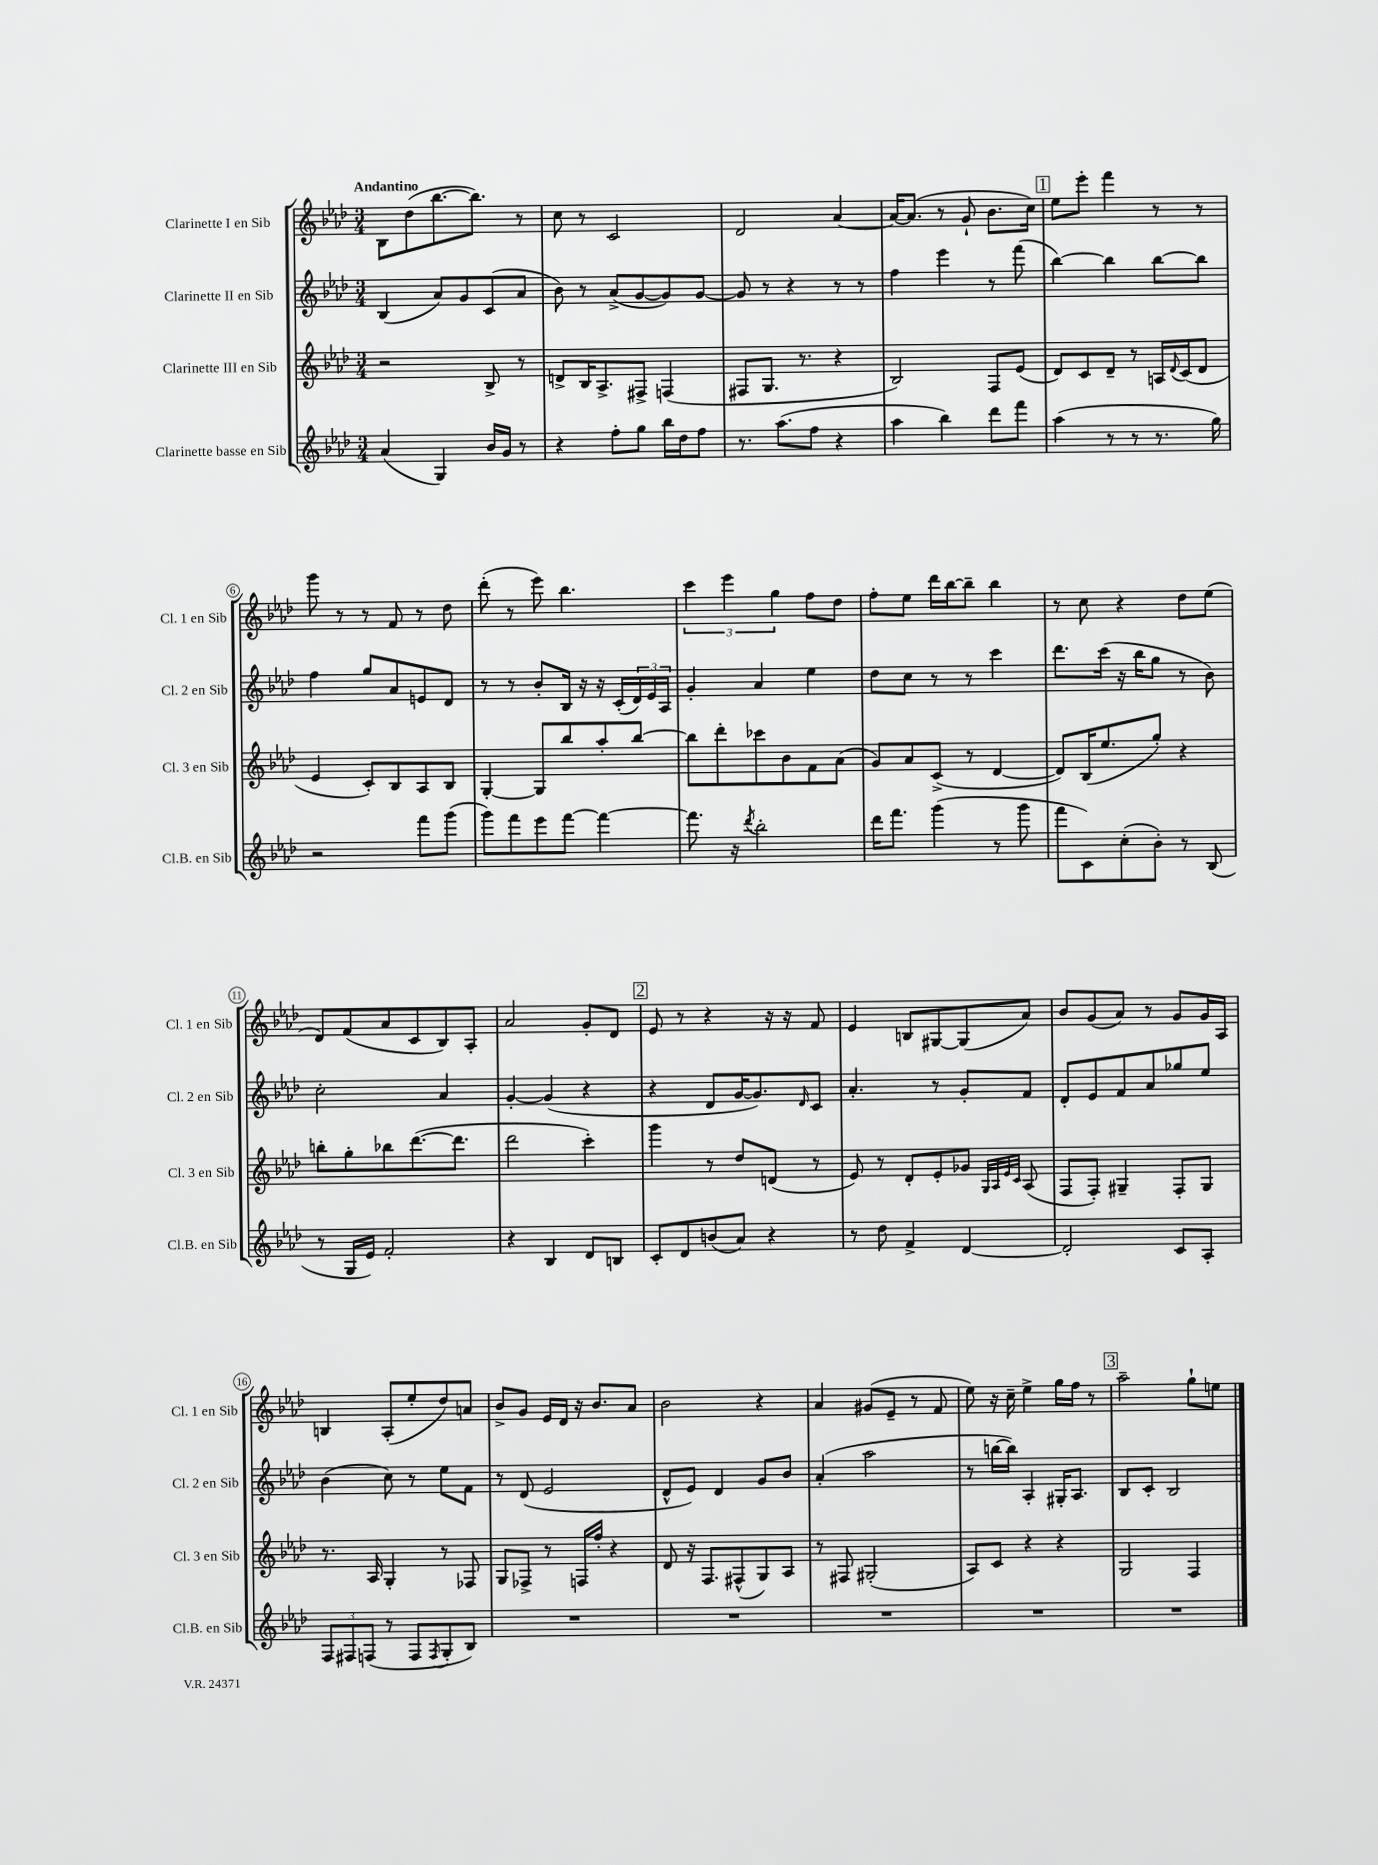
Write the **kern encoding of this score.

**kern	**kern	**kern	**kern
*staff4	*staff3	*staff2	*staff1
*clefG2	*clefG2	*clefG2	*clefG2
*k[b-e-a-d-]	*k[b-e-a-d-]	*k[b-e-a-d-]	*k[b-e-a-d-]
*M3/4	*M3/4	*M3/4	*M3/4
(4a-	2r	(4B-	8B-
.	.	.	(8dd-
4G)	.	8a-)	[8.bb-
.	.	8g	.
.	.	.	8.bb-])
16b-	8B-^	(8c	.
16g	.	.	.
8r	8r	8a-	8r
=	=	=	=
4r	8d^	8b-)	8cc
.	16B-	8r	8r
.	8.A-^	.	.
8ff'	.	(8a-^	2c
8gg	8F#^	[8g	.
16bb-	(4F	8g])	.
16dd-	.	.	.
8ff	.	[8g	.
=	=	=	=
8.r	8F#	8g]	2d-
.	8.G	8r	.
(8.aa-	.	.	.
.	.	4r	.
.	8.r	.	.
8ff	.	.	.
4r	4r	8r	[4a-
.	.	8r	.
=	=	=	=
4aa-	2B-)	4ff	16a-_
.	.	.	(8.a-]
4bb-)	.	4eee-	8r
.	.	.	8g`
8ddd-	8F	8r	8.b-
8fff	(8e-	(8fff	.
.	.	.	16cc)
=	=	=	=
(4aa-	8d-)	[4bb-)	8ee-
.	8c	.	8eee-'
8r	8d-~	4bb-]	4fff
8r	8r	.	.
8.r	16A	[8bb-	8r
.	8qqd-	.	.
.	(16c	.	.
.	8d-	8bb-]	8r
16gg)	.	.	.
=	=	=	=
2r	4e-	4ff	8ggg
.	.	.	8r
.	8c')	8gg	8r
.	8B-	8a-	8f
8fff	8A-	8e	8r
(8ggg	8B-	8d-	8dd-
=	=	=	=
8ggg)	[4G'	8r	(8ddd-'
8fff	.	8r	8r
8eee-	8G]	8b-'	8eee-)
[8fff	8bb-	16B-	4.bb-
.	.	16r	.
4fff_	8aa-'	16r	.
.	.	(16c'	.
.	[8bb-	24d-)	.
.	.	24e-	.
.	.	24A-	.
=	=	=	=
8.fff]	8bb-]	4g'	6ccc
.	8ddd-'	.	.
.	.	.	6eee-
16r	.	.	.
8qddd-	.	.	.
2bb-'	8ccc-	4a-	.
.	.	.	6gg
.	8b-	.	.
.	8f	4ee-	8ff
.	(8a-	.	8dd-
=	=	=	=
16ddd-	8g)	8dd-	8ff'
8.fff	.	.	.
.	8a-	8cc	8ee-
(4ggg	(8c^	8r	16ddd-
.	.	.	[16bb-
.	8r	8r	8bb-~]
8r	[4d-	4ccc	4bb-
8ggg	.	.	.
=	=	=	=
8fff	8d-])	8.ddd-	8r
8c)	(16B-	.	8cc
.	8.ee-	(16ccc	.
(8cc'	.	16r	4r
.	.	16bb-	.
8b-')	8gg')	8gg	.
8r	4r	8r	8dd-
(8B-	.	8b-)	(8ee-
=	=	=	=
8r	8bb'	2cc'	8d-)
16G	8gg'	.	(8f
16e-)	.	.	.
2f'	8bb-	.	8a-
.	([8.ddd-	.	8c
.	.	4a-	8B-)
.	8.ddd-]	.	.
.	.	.	8A-'
=	=	=	=
4r	2ddd-	[4g'	2a-
4B-	.	(4g]	.
8d-	4ccc')	4r	8g'
8B	.	.	8d-
=	=	=	=
8c'	4ggg	4r	8e-
8d-	.	.	8r
(8b	8r	8d-	4r
8a-)	8dd-	[16g	.
.	.	8.g])	.
4r	(8d	.	16r
.	.	.	16r
.	.	16qqd-	.
.	8r	8c	8f
=	=	=	=
8r	8e-)	4.a-'	4e-
8dd-	8r	.	.
4f^	8d-'	.	8B
.	8e-'	8r	[8G#
[4d-	8g-	8g'	(8G#]
.	32qqG	.	.
.	32qqA-	.	.
.	32qqe-	.	.
.	32qqc	.	.
.	(8A-	8f	8a-)
=	=	=	=
2d-']	8F	8d-'	8b-
.	8F')	8e-	(8g
.	4G#~	8f	8a-)
.	.	8a-	8r
8c	8F'	8gg-	8g
8A-'	8G#	8ee-	16g
.	.	.	16A-
=	=	=	=
12F	8.r	(4b-	4B
12F#	.	.	.
(12F	.	.	.
.	16A-	.	.
8r	4G'	8cc)	(8A-'
8F	.	8r	8ee-'
8qF	.	.	.
8G'	8r	8ee-	8dd-)
8B-)	8F-	8f	8a
=	=	=	=
2.r	8G	8r	8b-^
.	8F-^	(8d-	8g
.	8r	2e-	16e-
.	.	.	16d-
.	16F	.	16r
.	16ff'	.	8.b-
.	4r	.	.
.	.	.	8a-
=	=	=	=
2.r	8d-	8d-^^	2b-
.	16r	8e-)	.
.	8.F	.	.
.	.	4d-	.
.	(8F#^^	.	.
.	8G)	8g	4r
.	8A-	8b-	.
=	=	=	=
2.r	8r	(4a-'	4a-
.	8F#	.	.
.	(2G#'	2aa-	(8g#
.	.	.	8e-~
.	.	.	8r
.	.	.	8f
=	=	=	=
2.r	8A-)	8r	8ee-)
.	8c	[16bb	16r
.	.	16bb])	16cc~
.	4r	4A-'	4ee-^
.	4r	16G#'	16gg
.	.	8.A-	16ff
.	.	.	8r
=	=	=	=
2.r	2G	8B-	2aa-~
.	.	8c'	.
.	.	2B-	.
.	4F	.	8gg`
.	.	.	8ee
==	==	==	==
*-	*-	*-	*-
